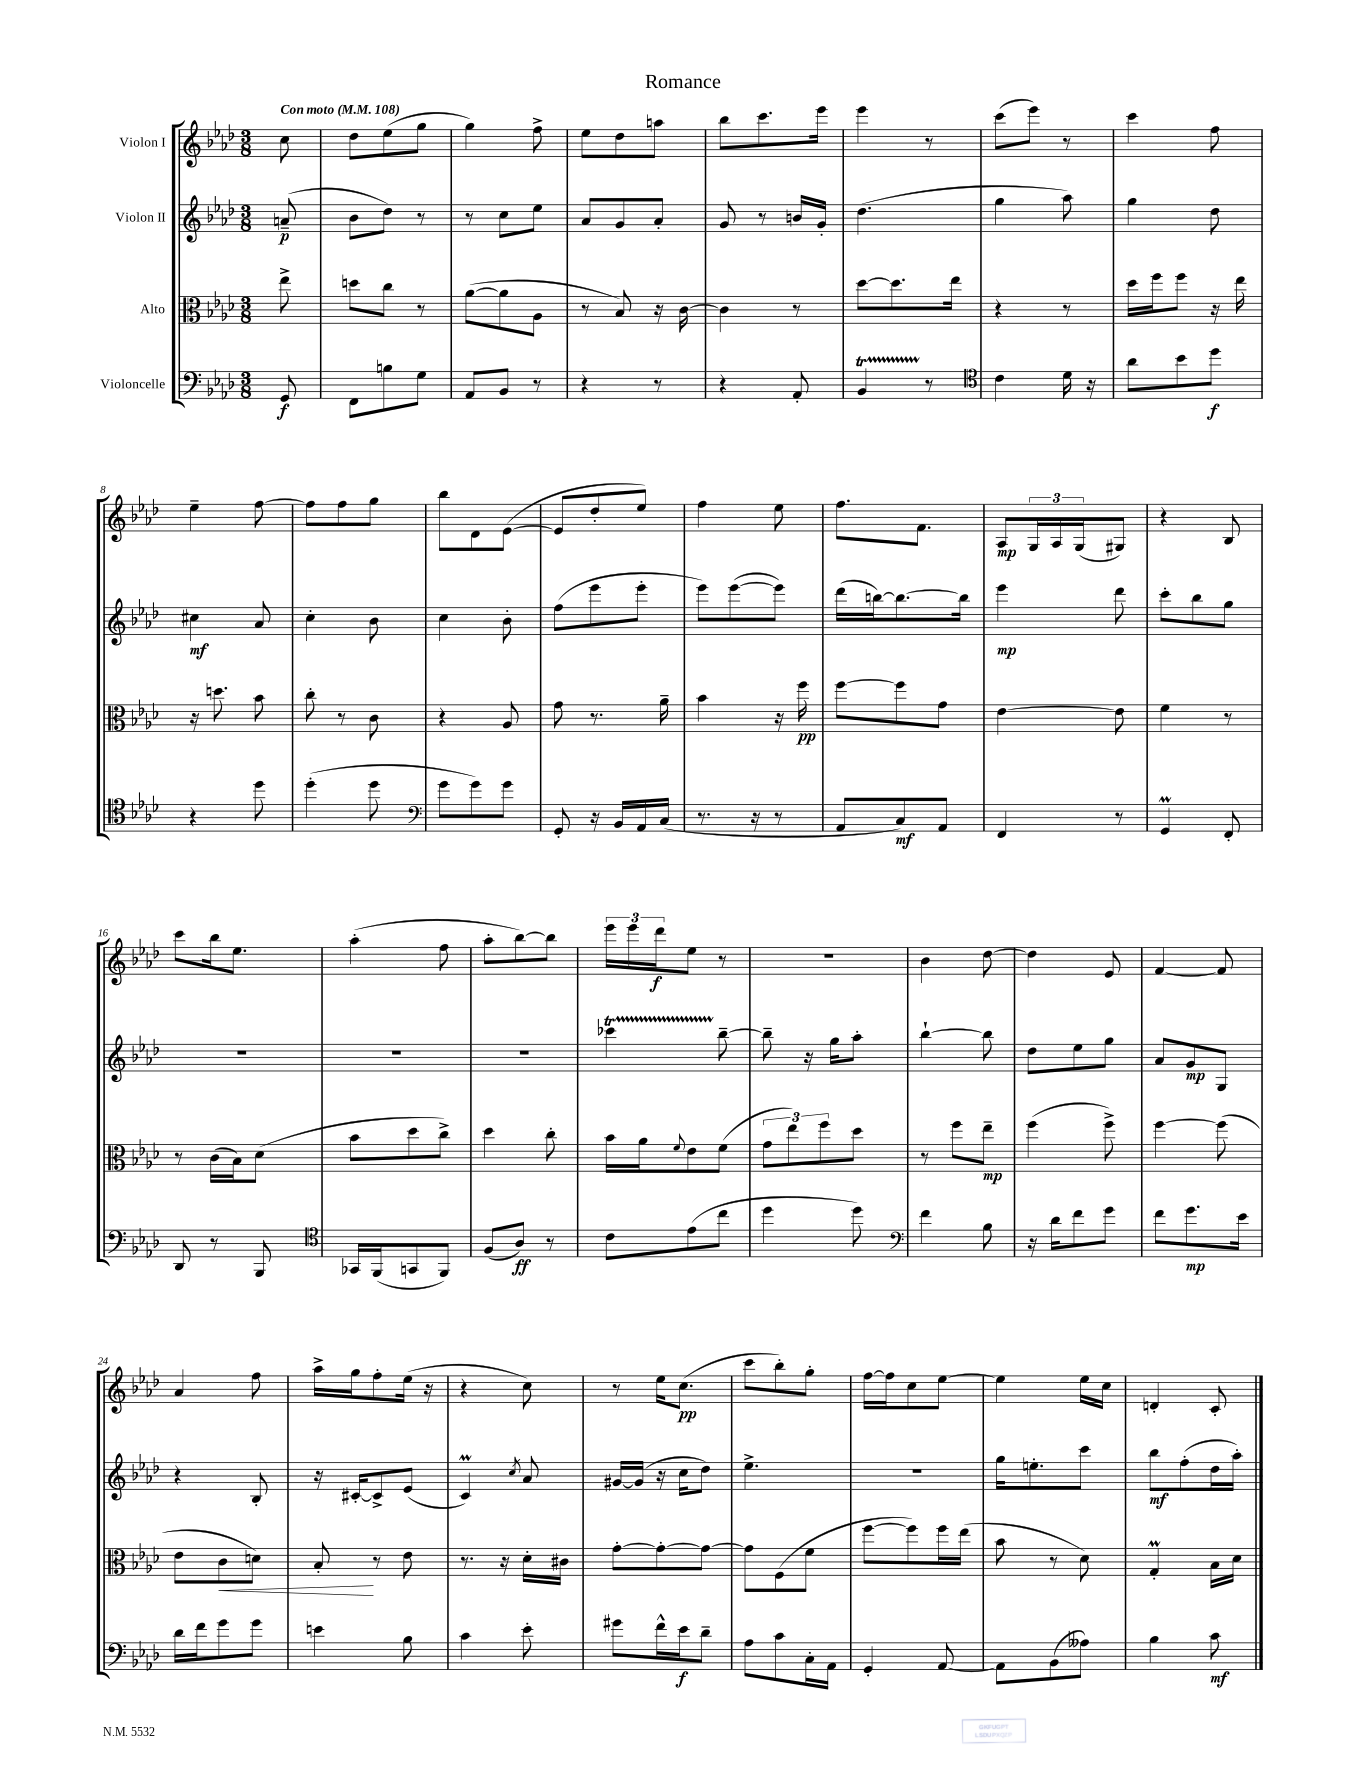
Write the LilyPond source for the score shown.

\header { title = "Romance" }
<<
\new StaffGroup <<
\new Staff = "s0" \with { instrumentName = "Violon I" } {
    \clef treble \key aes \major \numericTimeSignature \time 3/8 \partial 8 \tempo "Con moto" 4 = 108
    c''8 |
    des''8 ees''8( g''8 |
    g''4) f''8-> |
    ees''8 des''8 a''8 |
    bes''8 c'''8. ees'''16 |
    ees'''4 r8 |
    c'''8( ees'''8) r8 |
    c'''4 f''8 |
    ees''4-- f''8~ |
    f''8 f''8 g''8 |
    bes''8 des'8 ees'8~( |
    ees'8 des''8-. ees''8) |
    f''4 ees''8 |
    f''8. f'8. |
    aes8\mp \tuplet 3/2 { g16 aes16 g16( } gis8) |
    r4 bes8 |
    c'''8 bes''16 ees''8. |
    aes''4-.( f''8 |
    aes''8-. bes''8~) bes''8 |
    \tuplet 3/2 { ees'''16 ees'''16 des'''16\f } ees''8 r8 |
    R4. |
    bes'4 des''8~ |
    des''4 ees'8 |
    f'4~ f'8 |
    aes'4 f''8 |
    aes''16-> g''16 f''8-. ees''16( r16 |
    r4 c''8) |
    r8 ees''16 c''8.\pp( |
    c'''8 bes''8-.) g''8-. |
    f''16~ f''16 c''8 ees''8~ |
    ees''4 ees''16 c''16 |
    d'4-. c'8-. \bar "|." |
}
\new Staff = "s1" \with { instrumentName = "Violon II" } {
    \clef treble \key aes \major \numericTimeSignature \time 3/8 \partial 8
    a'8--\p( |
    bes'8 des''8) r8 |
    r8 c''8 ees''8 |
    aes'8 g'8 aes'8-. |
    g'8 r8 b'16 g'16-. |
    des''4.( |
    g''4 aes''8) |
    g''4 des''8 |
    cis''4\mf aes'8 |
    c''4-. bes'8 |
    c''4 bes'8-. |
    f''8( ees'''8 ees'''8-. |
    ees'''8) ees'''8~( ees'''8) |
    des'''16( b''16~) b''8.~ b''16 |
    ees'''4\mp des'''8 |
    c'''8-. bes''8 g''8 |
    R4. |
    R4. |
    R4. |
    ces'''4\startTrillSpan bes''8~--\stopTrillSpan |
    bes''8-- r16 g''16 aes''8-. |
    bes''4~-! bes''8 |
    des''8 ees''8 g''8 |
    aes'8 g'8\mp g8 |
    r4 bes8-. |
    r16 cis'16~-. cis'8-> ees'8( |
    c'4\prall) \acciaccatura { c''8 } aes'8 |
    gis'16~ gis'16( r16 c''16 des''8) |
    ees''4.-> |
    R4. |
    g''16 e''8.-. c'''8 |
    bes''8\mf f''8-.( des''16 aes''16-.) \bar "|." |
}
\new Staff = "s2" \with { instrumentName = "Alto" } {
    \clef alto \key aes \major \numericTimeSignature \time 3/8 \partial 8
    ees''8-> |
    d''8 c''8 r8 |
    aes'8~( aes'8 aes8 |
    r8 bes8) r16 c'16~ |
    c'4 r8 |
    des''8~ des''8. ees''16 |
    r4 r8 |
    des''16 f''16 f''8 r16 ees''16 |
    r16 d''8. bes'8 |
    c''8-. r8 c'8 |
    r4 aes8 |
    g'8 r8. aes'16-- |
    bes'4 r16 f''16\pp |
    f''8~ f''8 g'8 |
    ees'4~ ees'8 |
    f'4 r8 |
    r8 c'16( bes16) des'8( |
    bes'8 des''8 c''8->) |
    des''4 c''8-. |
    bes'16 aes'16 \appoggiatura { f'8 } ees'8 f'8( |
    \tuplet 3/2 { g'8 ees''8) f''8 } des''8 |
    r8 f''8 ees''8--\mp |
    f''4( f''8->) |
    f''4~ f''8( |
    ees'8 c'8\< d'8) |
    bes8-.\! r8 ees'8 |
    r8. r16 des'16-. cis'16 |
    g'8~-. g'8~-. g'8~ |
    g'8 f8( f'8 |
    f''8~ f''8) f''16 ees''16( |
    bes'8 r8 des'8) |
    g4-.\prall bes16 des'16 \bar "|." |
}
\new Staff = "s3" \with { instrumentName = "Violoncelle" } {
    \clef bass \key aes \major \numericTimeSignature \time 3/8 \partial 8
    g,8\f |
    f,8 b8 g8 |
    aes,8 bes,8 r8 |
    r4 r8 |
    r4 aes,8-. |
    bes,4\startTrillSpan r8\stopTrillSpan |
    \clef tenor c'4 des'16 r16 |
    aes'8 bes'8 des''8\f |
    r4 des''8 |
    des''4-.( des''8 |
    \clef bass g'8 g'8) g'8 |
    g,8-. r16 bes,16 aes,16 c16( |
    r8. r16 r8 |
    aes,8 c8\mf) aes,8 |
    f,4 r8 |
    g,4\prall f,8-. |
    des,8 r8 bes,,8 |
    \clef tenor ges,16 f,16( g,8 f,8) |
    f8( aes8\ff) r8 |
    c'8 ees'8( c''8 |
    des''4 des''8) |
    \clef bass f'4 bes8 |
    r16 des'16 f'8 g'8 |
    f'8 g'8.\mp ees'16 |
    des'16 f'16 g'8 g'8 |
    e'4 bes8 |
    c'4 ees'8-. |
    gis'8 f'16-^ ees'16\f des'8-- |
    aes8 c'8 c16-. aes,16 |
    g,4-. aes,8~ |
    aes,8 bes,8( aeses8) |
    bes4 c'8\mf \bar "|." |
}
>>
>>
